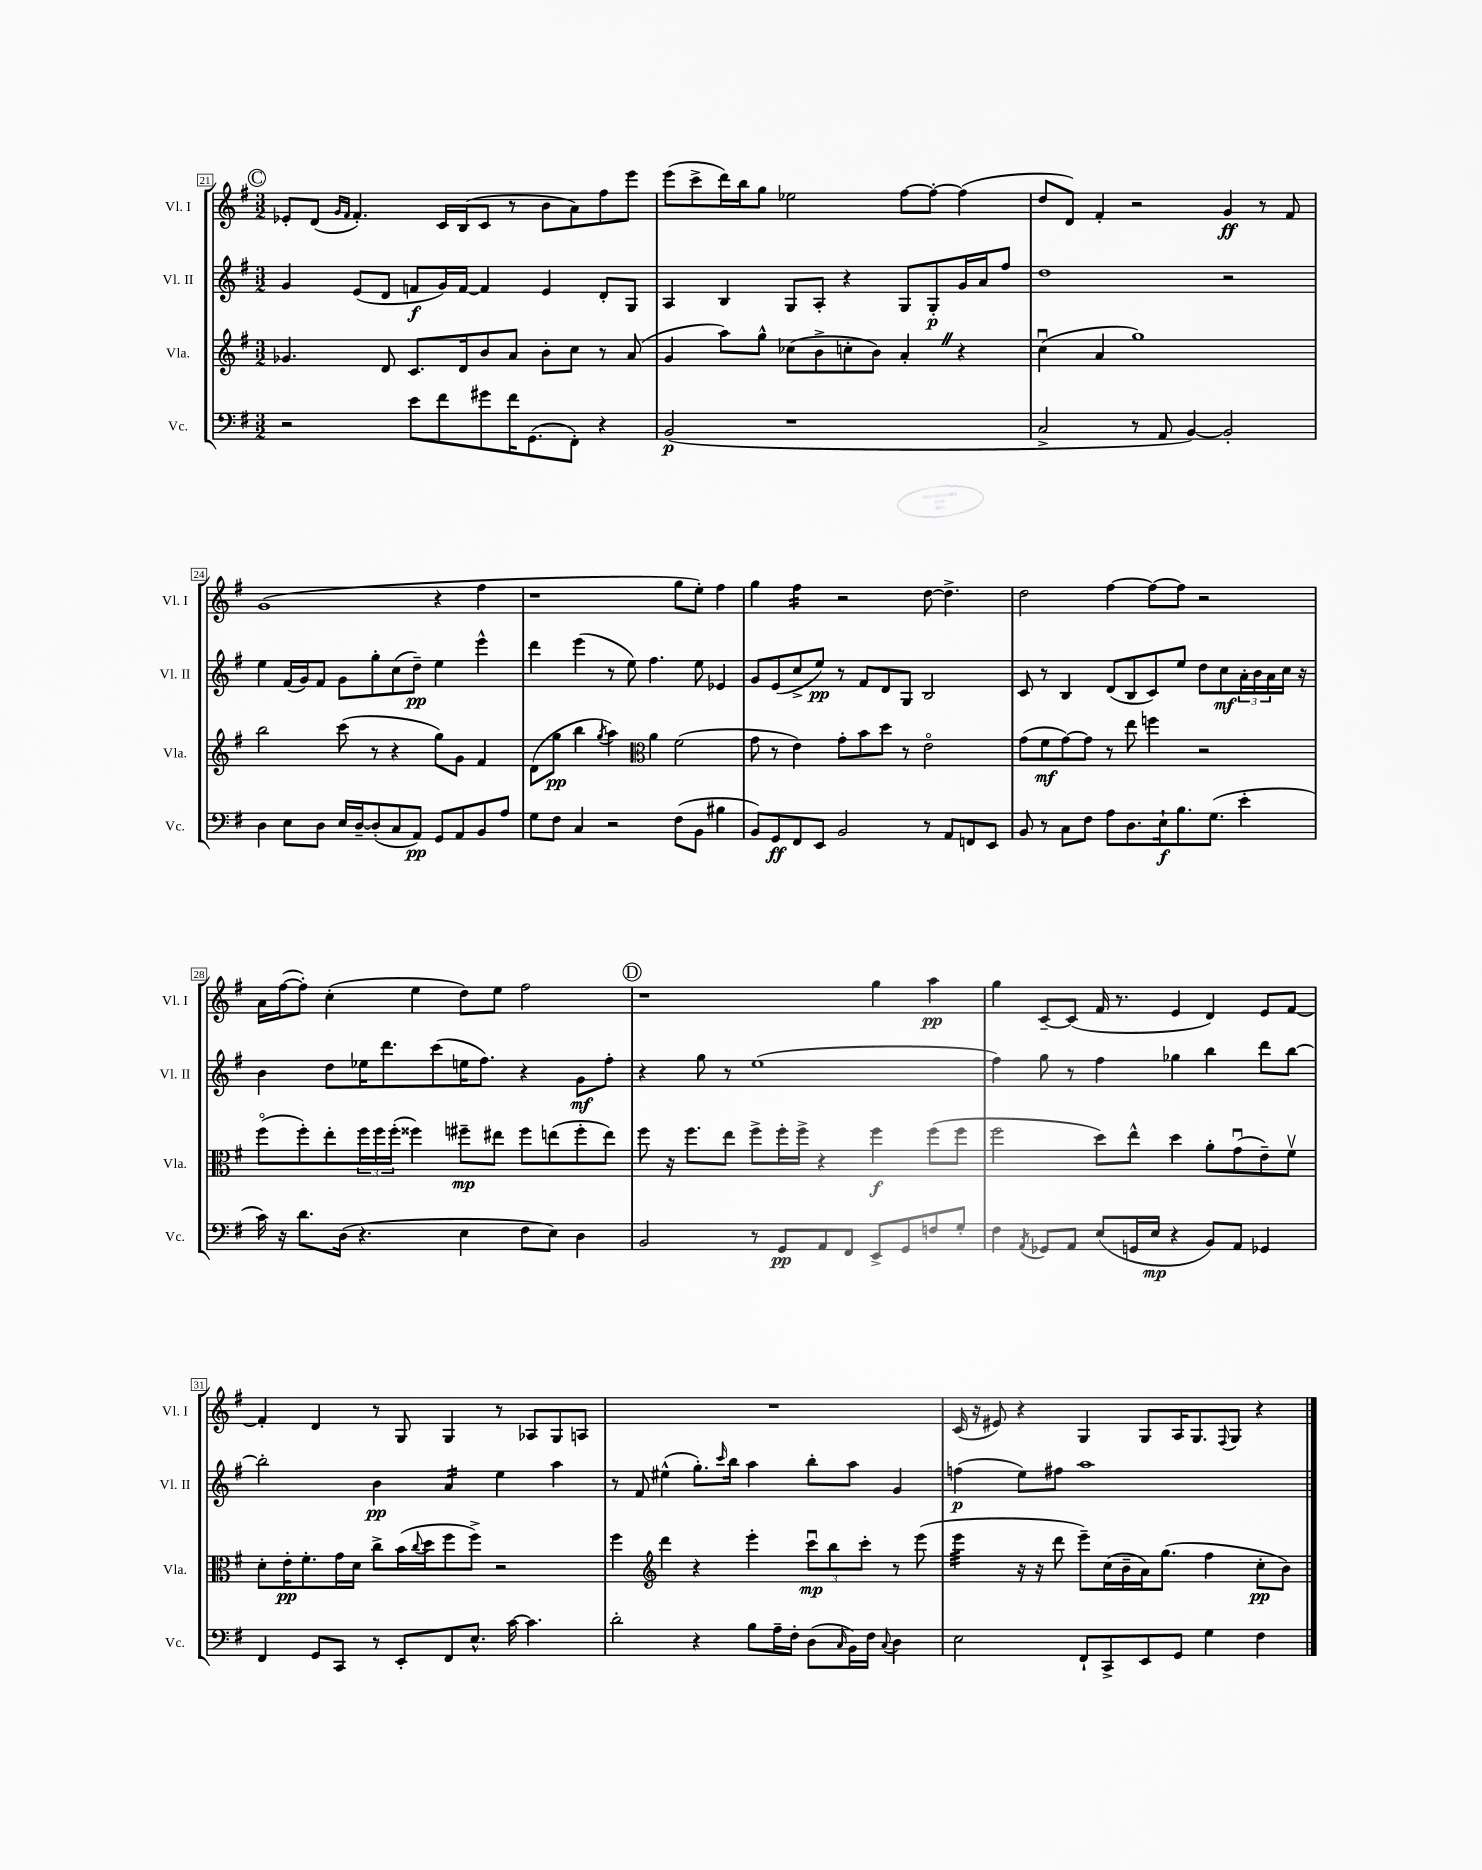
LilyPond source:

<<
\new StaffGroup <<
\new Staff = "s0" \with { instrumentName = "Vl. I" shortInstrumentName = "Vl. I" } {
    \clef treble \key g \major \numericTimeSignature \time 3/2
    \mark \markup { \circle "C" } ees'8-. d'8( \grace { g'16 fis'16 } fis'4.-.) c'16 b16( c'8 r8 b'8 a'8) fis''8 e'''8 |
    e'''8( c'''8-> d'''16) b''16 g''8 ees''2 fis''8~ fis''8~-. fis''4( |
    d''8 d'8) fis'4-. r2 g'4\ff r8 fis'8 |
    g'1( r4 fis''4 |
    r1 g''8 e''8-.) fis''4 |
    g''4 fis''4:16 r2 d''8~ d''4.-> |
    d''2 fis''4~ fis''8~ fis''8 r2 |
    a'16 fis''16~( fis''8-.) c''4-.( e''4 d''8) e''8 fis''2 |
    \mark \markup { \circle "D" } r1 g''4 a''4\pp |
    g''4 c'8~-- c'8( fis'16 r8. e'4 d'4) e'8 fis'8~ |
    fis'4-. d'4 r8 g8 g4 r8 aes8 g8 a8 |
    R1. |
    c'16( r16 eis'8) r4 g4 g8 a16 g8. \appoggiatura { fis8 } g8 r4 \bar "|." |
}
\new Staff = "s1" \with { instrumentName = "Vl. II" shortInstrumentName = "Vl. II" } {
    \clef treble \key g \major \numericTimeSignature \time 3/2
    \mark \markup { \circle "C" } g'4 e'8( d'8 f'8\f g'16) f'16~ f'4 e'4 d'8-. g8 |
    a4 b4 g8 a8-. r4 g8 g8-.\p g'16 a'16 fis''8 |
    d''1 r2 |
    e''4 fis'16( g'16) fis'8 g'8 g''8-. c''8( d''8--\pp) e''4 e'''4-^ |
    d'''4 e'''4( r8 e''8) fis''4. e''8 ees'4 |
    g'8 e'8( c''8-> e''8\pp) r8 fis'8 d'8 g8 b2 |
    c'8 r8 b4 d'8( b8 c'8) e''8 d''8 c''8\mf \tuplet 3/2 { a'16-. b'16 a'16 } c''16 r16 |
    b'4 d''8 ees''16 d'''8. c'''8( e''16 fis''8.) r4 g'8\mf fis''8-. |
    \mark \markup { \circle "D" } r4 g''8 r8 e''1( |
    fis''4) g''8 r8 fis''4 ges''4 b''4 d'''8 b''8~ |
    b''2-. b'4\pp a'4:16 e''4 a''4 |
    r8 fis'8 eis''4-^( g''8.-.) \grace { c'''16 } b''16 a''4 b''8-. a''8 g'4 |
    f''4\p( e''8) fis''8 a''1 \bar "|." |
}
\new Staff = "s2" \with { instrumentName = "Vla." shortInstrumentName = "Vla." } {
    \clef treble \key g \major \numericTimeSignature \time 3/2
    \mark \markup { \circle "C" } ges'4. d'8 c'8. d'16 b'8 a'8 b'8-. c''8 r8 a'8( |
    g'4 a''8) g''8-^ ces''8( b'8-> c''8-. b'8) a'4-. \once \override BreathingSign.text = \markup { \musicglyph "scripts.caesura.straight" } \breathe r4 |
    c''4\downbow( a'4 g''1) |
    b''2 c'''8( r8 r4 g''8) g'8 fis'4 |
    d'8( g''8\pp b''4 \acciaccatura { g''8 } a''4) \clef alto a'4 fis'2( |
    g'8 r8 e'4) g'8-. b'8 d''8 r8 e'2\flageolet |
    g'8( fis'8\mf g'8~) g'8 r8 e''8 f''4 r2 |
    fis''8\flageolet( fis''8-.) e''8-. \tuplet 3/2 { fis''16 fis''16 fis''16-.( } fisis''4) fis''8--\mp eis''8 fis''8 e''8( fis''8-. e''8) |
    \mark \markup { \circle "D" } fis''8 r16 fis''8. e''8 fis''8-> fis''16-. fis''16-> r4 fis''4\f fis''8( fis''8 |
    fis''2 d''8) e''8-^ d''4 a'8-. g'8\downbow( e'8--) fis'8\upbow |
    d'8-. e'16-.\pp fis'8.-. g'16 d'16 c''8-> b'16( \appoggiatura { c''8 } d''16 fis''8 fis''8->) r2 |
    fis''4 \clef treble d'''4 r4 e'''4-. \tuplet 3/2 { c'''8\downbow\mp b''8 c'''8-. } r8 e'''8( |
    e'''4:32 r16 r16 d'''8 e'''8--) c''16( b'16-- a'16) g''8.( fis''4 c''8-.\pp b'8) \bar "|." |
}
\new Staff = "s3" \with { instrumentName = "Vc." shortInstrumentName = "Vc." } {
    \clef bass \key g \major \numericTimeSignature \time 3/2
    \mark \markup { \circle "C" } r2 e'8 fis'8 gis'8 fis'16 g,8.( fis,8-.) r4 |
    b,2\p( r1 |
    c2-> r8 a,8 b,4~) b,2-. |
    d4 e8 d8 e16 d16~-- d8-.( c8 a,8\pp) g,8 a,8 b,8 a8 |
    g8 fis8 c4 r2 fis8( b,8 bis4 |
    b,8) g,8\ff fis,8 e,8 b,2 r8 a,8 f,8 e,8 |
    b,8 r8 c8 fis8 a8 d8. e16-!\f b8. g8.( e'4-. |
    c'16) r16 d'8. d16( r4. e4 fis8 e8) d4 |
    \mark \markup { \circle "D" } b,2 r8 g,8\pp a,8 fis,8 e,8-> g,8 f8 g8-. |
    fis4 \acciaccatura { a,8 } ges,8 a,8 e8( g,16 e16\mp r4 b,8) a,8 ges,4 |
    fis,4 g,8 c,8 r8 e,8-. fis,8 e8.-^ c'16~ c'4. |
    d'2-. r4 b8 a16-- fis16-. d8( \grace { c16 } b,16) fis16 \appoggiatura { c8 } d4 |
    e2 fis,8-! c,8-> e,8 g,8 g4 fis4 \bar "|." |
}
>>
>>
\layout { \context { \Score currentBarNumber = #21 \override BarNumber.stencil = #(make-stencil-boxer 0.1 0.3 ly:text-interface::print) } }
